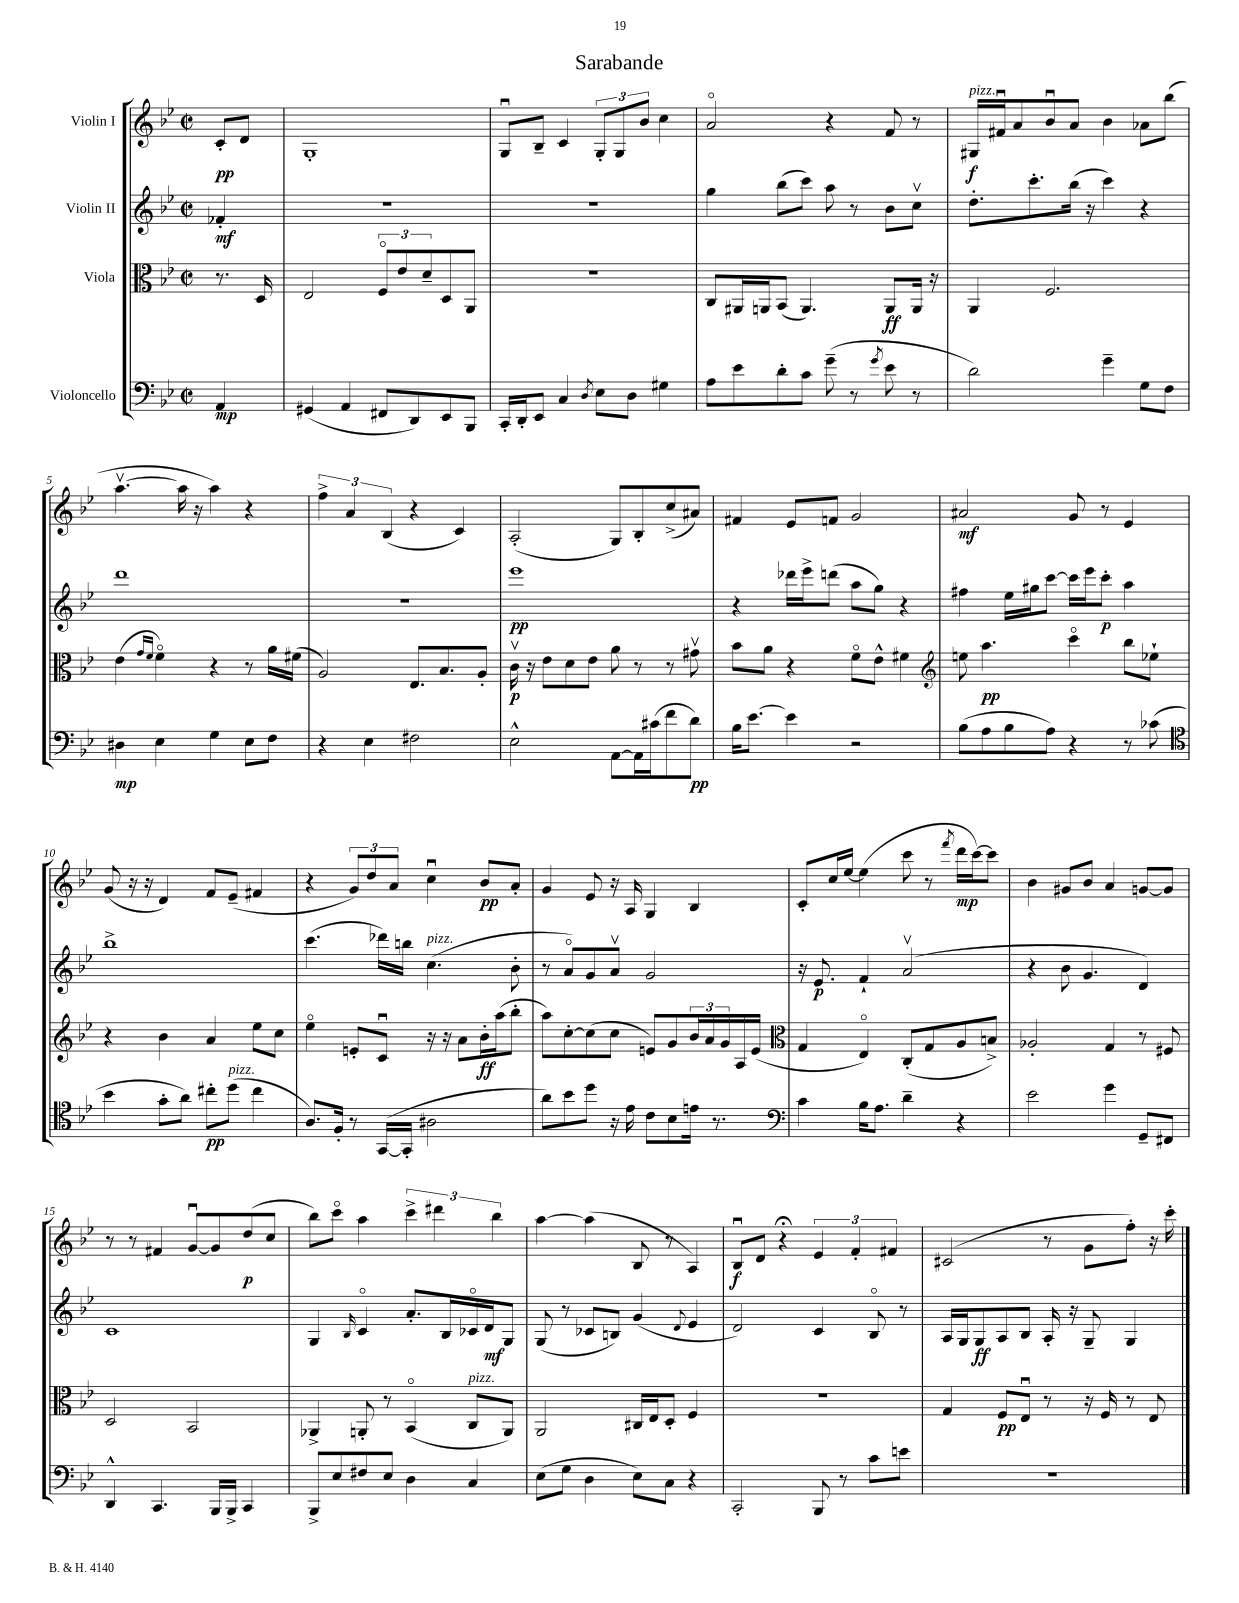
\header { title = "Sarabande" }
<<
\new StaffGroup <<
\new Staff = "s0" \with { instrumentName = "Violin I" } {
    \clef treble \key bes \major \defaultTimeSignature \time 2/2 \partial 4
    c'8-.\pp d'8 |
    g1-. |
    g8\downbow bes8-- c'4 \tuplet 3/2 { g8-. g8 bes'8 } c''4 |
    a'2\flageolet r4 f'8 r8 |
    gis16\f^\markup { \italic "pizz." } fis'16\downbow a'8 bes'8\downbow a'8 bes'4 aes'8 bes''8( |
    a''4.~\upbow a''16 r16 a''4) r4 |
    \tuplet 3/2 { f''4-> a'4 bes4( } r4 c'4) |
    a2-.( g8) bes8-. c''8->( ais'8) |
    fis'4 ees'8 f'8 g'2 |
    ais'2\mf g'8 r8 ees'4 |
    g'8( r16 r16 d'4) f'8 ees'8--( fis'4 |
    r4 \tuplet 3/2 { g'8) d''8 a'8 } c''4\downbow bes'8\pp a'8-. |
    g'4 ees'8 r16 a16 g4 bes4 |
    c'8-. c''16 ees''16~ ees''4( c'''8 r8 \acciaccatura { f'''8 } d'''16\mp c'''16~) c'''8 |
    bes'4 gis'8 bes'8 a'4 g'8~ g'8 |
    r8 r8 fis'4 g'8~\downbow g'8 d''8\p( c''8 |
    bes''8) c'''8\flageolet a''4 \tuplet 3/2 { c'''4-> dis'''4 bes''4 } |
    a''4~ a''4( bes8 r8 a4) |
    bes8\downbow\f d'8 r4\fermata \tuplet 3/2 { ees'4 f'4-. fis'4 } |
    cis'2( r8 g'8 f''8-.) r16 c'''16-. \bar "|." |
}
\new Staff = "s1" \with { instrumentName = "Violin II" } {
    \clef treble \key bes \major \defaultTimeSignature \time 2/2 \partial 4
    fes'4-.\mf |
    R1 |
    R1 |
    g''4 bes''8( c'''8) a''8 r8 bes'8 c''8\upbow |
    d''8.-. c'''8.-. bes''16( r16 c'''4) r4 |
    d'''1 |
    R1 |
    ees'''1\pp |
    r4 des'''16 ees'''16-> d'''8( a''8 g''8) r4 |
    fis''4 ees''16 gis''16 c'''8~ c'''16 ees'''16 c'''8-.\p a''4 |
    bes''1-> |
    c'''4.( des'''16) b''16 c''4.^\markup { \italic "pizz." }( bes'8-. |
    r8 a'8\flageolet) g'8 a'8\upbow g'2 |
    r16 ees'8.\p f'4-! a'2\upbow( |
    r4 bes'8 g'4. d'4) |
    c'1 |
    g4 \grace { bes16 } c'4\flageolet a'8.-. bes16 ces'16\flageolet d'16\mf g8 |
    g8( r8 ces'8 b8) g'4( \appoggiatura { d'8 } ees'4 |
    d'2) c'4 bes8\flageolet r8 |
    a16 g16 g8\ff a8 bes8 a16-. r16 g8-- g4 \bar "|." |
}
\new Staff = "s2" \with { instrumentName = "Viola" } {
    \clef alto \key bes \major \defaultTimeSignature \time 2/2 \partial 4
    r8. d16 |
    ees2 \tuplet 3/2 { f8\flageolet ees'8 d'8-- } d8 a,8 |
    R1 |
    c8 ais,16 a,16 bes,8( a,4.) a,8\ff a,16 r16 |
    a,4 f2. |
    ees'4( \grace { g'16 f'16 } f'4\flageolet) r4 r8 a'16 fis'16( |
    a2) ees8. bes8. a8-. |
    c'16\upbow\p r16 ees'8 d'8 ees'8 a'8 r8 r8 gis'8\upbow |
    bes'8 a'8 r4 f'8\flageolet ees'8-^ fis'4 |
    \clef treble e''8 a''4.\pp c'''4\flageolet bes''8 ees''8-! |
    r4 bes'4 a'4 ees''8 c''8 |
    ees''4\flageolet e'8-. c'8\downbow r16 r16 a'8 bes'16-.\ff a''16( bes''8-. |
    a''8) c''8~-. c''8( c''8 e'8) g'8 \tuplet 3/2 { bes'16 a'16 g'16 } a16 e'16( |
    \clef alto g4 ees4\flageolet) c8-.( g8 a8 b8->) |
    aes2-. g4 r8 fis8 |
    d2 bes,2 |
    aes,4-> a,8-. r8 bes,4\flageolet( c8^\markup { \italic "pizz." } a,8) |
    a,2 cis16 ees16 d8-. f4 |
    R1 |
    g4 f8\pp ees8\downbow r8 r16 f16 r8 ees8 \bar "|." |
}
\new Staff = "s3" \with { instrumentName = "Violoncello" } {
    \clef bass \key bes \major \defaultTimeSignature \time 2/2 \partial 4
    a,4\mp |
    gis,4( a,4 fis,8 d,8) ees,8 bes,,8 |
    c,16-. d,16-. ees,8 c4 \acciaccatura { d8 } ees8 d8 gis4 |
    a8 ees'8 d'8-. c'8 g'8--( r8 \acciaccatura { g'8 } ees'8 r8 |
    d'2) g'4-- g8 f8 |
    dis4\mp ees4 g4 ees8 f8 |
    r4 ees4 fis2 |
    ees2-^ a,8~ a,16 cis'16( f'8 d'8\pp) |
    bes16 ees'8.~ ees'4 r2 |
    bes8( a8 bes8 a8) r4 r8 ces'8( |
    \clef tenor bes'4 g'8-. a'8) cis''8-.\pp d''8^\markup { \italic "pizz." }( cis''4 |
    a8.) f16-. r8 g,16~( g,16-. ais2 |
    a'8) bes'8 d''8 r16 ees'16 c'8 bes8 e'16 r8. |
    \clef bass c'4 bes16 a8. d'4-- r4 |
    ees'2 g'4 g,8-- fis,8 |
    d,4-^ c,4. bes,,16 bes,,16-> c,4 |
    bes,,8-> ees8 fis8 ees8 d4 c4 |
    ees8( g8 d4 ees8) c8 r4 |
    c,2-. bes,,8 r8 c'8 e'8 |
    R1 \bar "|." |
}
>>
>>
